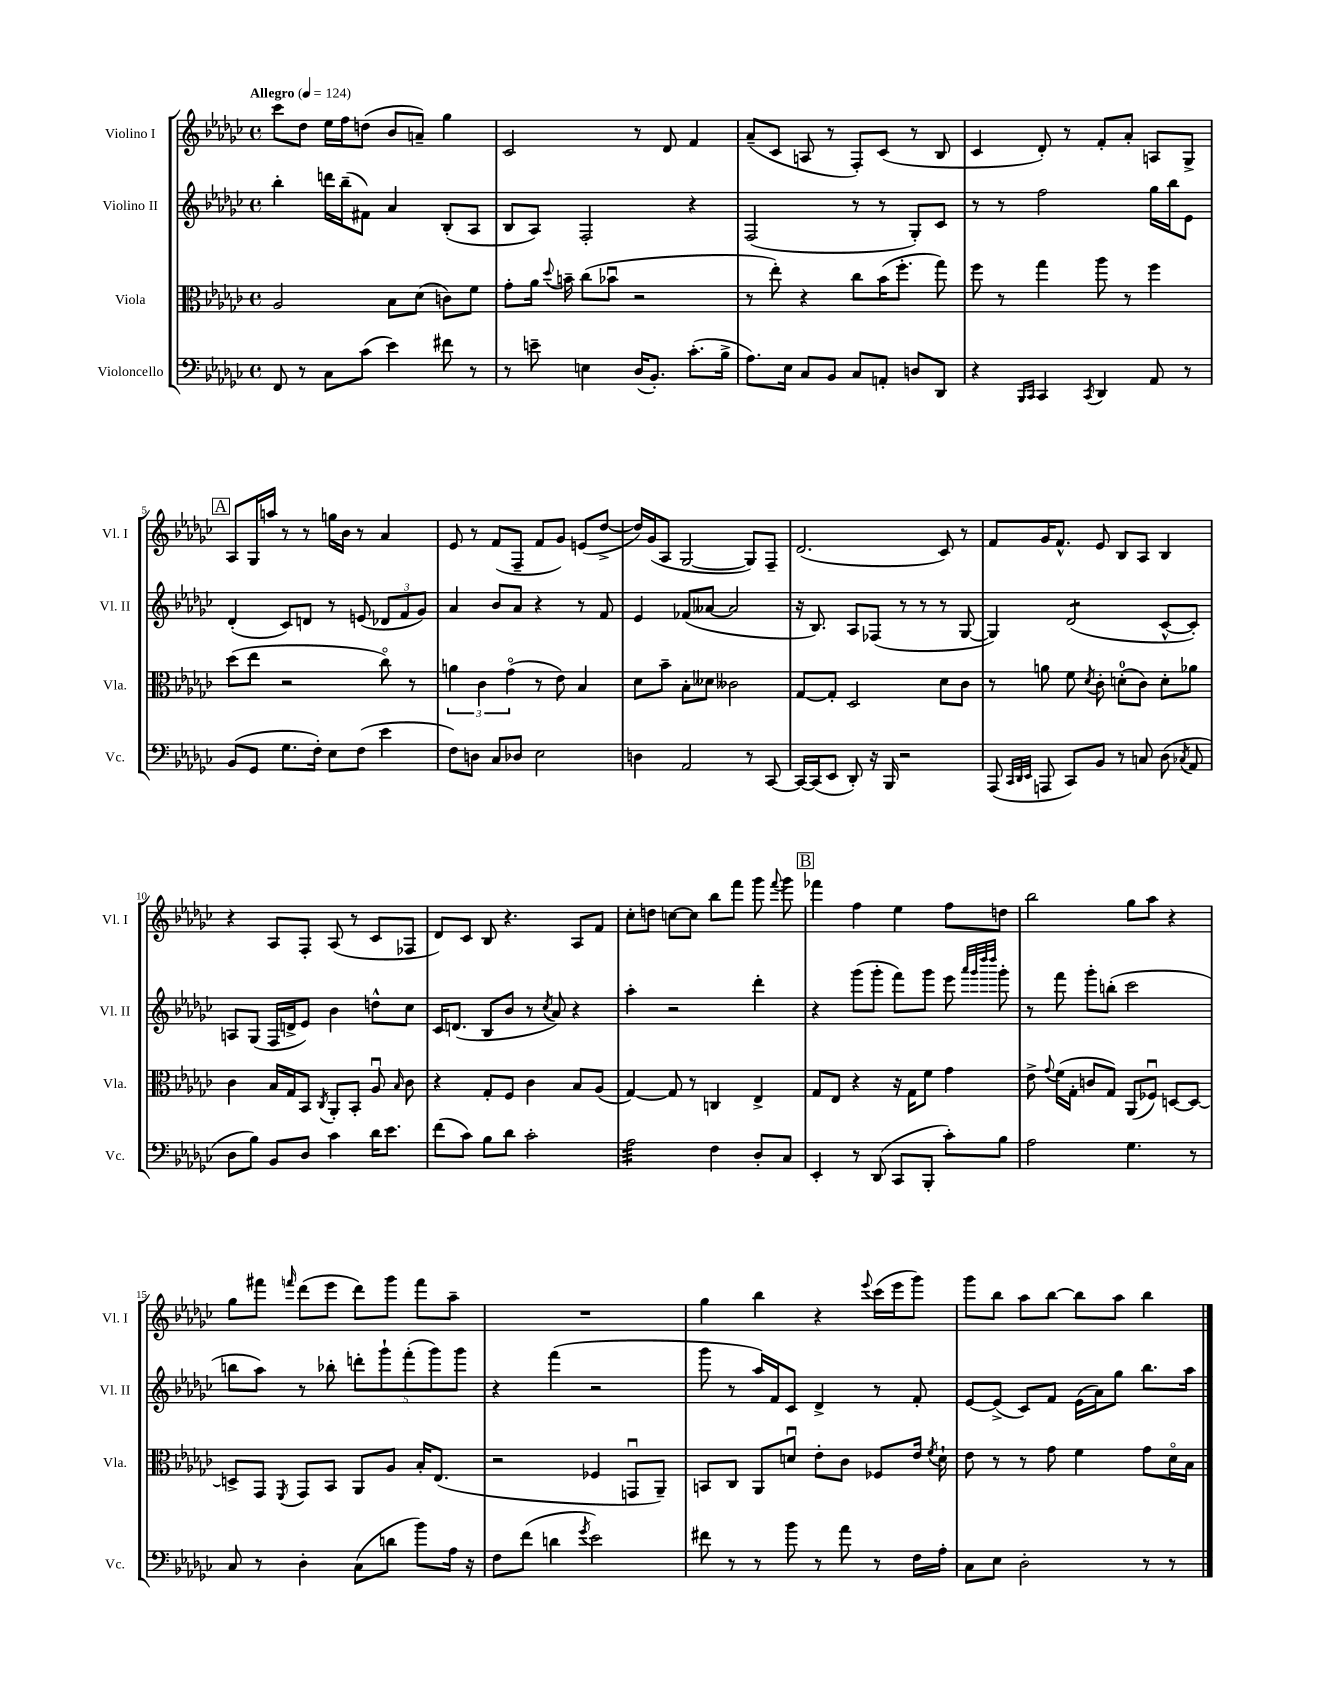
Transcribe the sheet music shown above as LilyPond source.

<<
\new StaffGroup <<
\new Staff = "s0" \with { instrumentName = "Violino I" shortInstrumentName = "Vl. I" } {
    \clef treble \key ges \major \defaultTimeSignature \time 4/4 \tempo "Allegro" 4 = 124
    \autoBeamOff ces'''8[ des''8] ees''16[ f''16 d''8]( bes'8[ a'8]--) ges''4 |
    ces'2 r8 des'8 f'4 |
    aes'8[--( ces'8] a8 r8 f8[-.) ces'8]( r8 bes8 |
    ces'4 des'8-.) r8 f'8[-. aes'8]-. a8[ ges8]-> |
    \mark \markup { \box "A" } aes8[ ges16 a''16] r8 r8 g''16[ bes'16] r8 aes'4 |
    ees'8 r8 f'8[( f8]-- f'8[ ges'8]) e'8[( des''8]~-> |
    des''16[) ges'16( aes8] ges2~ ges8[) f8]-- |
    des'2.( ces'8) r8 |
    f'8[ ges'16 f'8.]-^ ees'8 bes8[ aes8] bes4 |
    r4 aes8[ f8]-. aes8( r8 ces'8[ fes8] |
    des'8[) ces'8] bes8 r4. aes8[ f'8] |
    ces''8[-. d''8] c''8[~ c''8] bes''8[ f'''8] ges'''8 \appoggiatura { f'''8 } ges'''8 |
    \mark \markup { \box "B" } fes'''4 f''4 ees''4 f''8[ d''8] |
    bes''2 ges''8[ aes''8] r4 |
    ges''8[ fis'''8] \grace { f'''16 } des'''8[( ees'''8] des'''8[) ges'''8] f'''8[ aes''8]-- |
    R1 |
    ges''4 bes''4 r4 \appoggiatura { ees'''8 } ces'''16[( ees'''16 ges'''8]) |
    ges'''8[ bes''8] aes''8[ bes''8]~ bes''8[ aes''8] bes''4 \bar "|." |
}
\new Staff = "s1" \with { instrumentName = "Violino II" shortInstrumentName = "Vl. II" } {
    \clef treble \key ges \major \defaultTimeSignature \time 4/4
    \autoBeamOff bes''4-. d'''16[ bes''16--( fis'8]) aes'4 bes8[-.( aes8] |
    bes8[ aes8]) f2-. r4 |
    f2( r8 r8 ges8[-.) ces'8] |
    r8 r8 f''2 ges''16[ bes''16 ees'8] |
    \mark \markup { \box "A" } des'4-.( ces'8[) d'8] r8 e'8( \tuplet 3/2 { des'8[ f'8 ges'8]) } |
    aes'4 bes'8[ aes'8] r4 r8 f'8 |
    ees'4 fes'8[( aeses'8]~ aeses'2 |
    r16 bes8.) aes8[ fes8]( r8 r8 r8 ges8~ |
    ges4) des'2:8( ces'8[~-^ ces'8]-.) |
    a8[ ges8]( f16[ d'16-> ees'8]) bes'4 d''8[-^ ces''8] |
    ces'16[ d'8.]( bes8[ bes'8] r8 \acciaccatura { ces''8 } aes'8) r4 |
    aes''4-. r2 des'''4-. |
    \mark \markup { \box "B" } r4 ges'''8[( ges'''8]-. f'''8[) ges'''8] ees'''8 \grace { aes'''32[ ges'''32 des''''32 des''''32] } ges'''8-. |
    r8 f'''8 ges'''8[-. b''8]-.( ces'''2 |
    b''8[ aes''8]) r8 bes''8-. \tuplet 5/4 { d'''8[-. ges'''8-! f'''8-.( ges'''8) ges'''8] } |
    r4 f'''4( r2 |
    ges'''8 r8 aes''16[) f'16 ces'8] des'4-> r8 f'8-. |
    ees'8[~ ees'8]->( ces'8[) f'8] ees'16[( aes'16) ges''8] bes''8.[ aes''16] \bar "|." |
}
\new Staff = "s2" \with { instrumentName = "Viola" shortInstrumentName = "Vla." } {
    \clef alto \key ges \major \defaultTimeSignature \time 4/4
    \autoBeamOff aes2 bes8[ des'8]( c'8[) f'8] |
    ges'8[-. aes'16] \appoggiatura { des''8 } b'16-- ces''8[( bes'8]\downbow r2 |
    r8 ees''8-.) r4 ces''8[ bes'16( f''8.]-. ges''8) |
    f''8 r8 ges''4 aes''8 r8 f''4 |
    \mark \markup { \box "A" } des''8[( ees''8] r2 ces''8\flageolet) r8 |
    \tuplet 3/2 { a'4 ces'4 ges'4\flageolet( } r8 ees'8) bes4 |
    des'8[ bes'8]-- bes8[-. deses'8] ceses'2 |
    ges8[~ ges8]-. des2 des'8[ ces'8] |
    r8 a'8 f'8 \acciaccatura { des'8 } ces'8-. d'8[-0-.( ces'8]) d'8[-. aes'8] |
    ces'4 bes16[ ges16 bes,8] \acciaccatura { ces8 } aes,8[-. bes,8]-. aes8\downbow \grace { bes16 } ces'8 |
    r4 ges8[-. f8] ces'4 bes8[ aes8]( |
    ges4~) ges8 r8 c4 ees4-> |
    \mark \markup { \box "B" } ges8[ ees8] r4 r16 ges16[ f'8] ges'4 |
    ees'8-> \appoggiatura { ges'8 } f'16[( ges16]-. c'8[ ges8]) aes,8[( fes8]\downbow) d8[~ d8]~ |
    d8[-> ges,8] \acciaccatura { f,8 } ges,8[ bes,8] aes,8[ aes8] bes16[-. ees8.]( |
    r2 fes4 g,8[\downbow aes,8]--) |
    b,8[ ces8] aes,8[ d'8]\downbow ees'8[-. ces'8] fes8[ ees'16] \acciaccatura { f'8 } d'16-! |
    ees'8 r8 r8 ges'8 f'4 ges'8[ des'16\flageolet bes16] \bar "|." |
}
\new Staff = "s3" \with { instrumentName = "Violoncello" shortInstrumentName = "Vc." } {
    \clef bass \key ges \major \defaultTimeSignature \time 4/4
    \autoBeamOff f,8 r8 ces8[ ces'8]( ees'4) fis'8 r8 |
    r8 e'8-- e4 des16[( bes,8.]-.) ces'8.[-.( bes16]-> |
    aes8.[) ees16] ces8[ bes,8] ces8[ a,8]-. d8[ des,8] |
    r4 \grace { bes,,16[ ces,16] } ces,4 \acciaccatura { ces,8 } des,4 aes,8 r8 |
    \mark \markup { \box "A" } bes,8[( ges,8] ges8.[ f16]-.) ees8[ f8]( ees'4 |
    f8[) d8] ces8[ des8] ees2 |
    d4 aes,2 r8 ces,8~ |
    ces,16[~ ces,16( ees,8] des,8-.) r16 bes,,16 r2 |
    aes,,8( \grace { ces,32[ des,32 ees,32] } a,,8 ces,8[) bes,8] r8 c8 des8( \acciaccatura { ces8 } aes,8 |
    des8[ bes8]) bes,8[ des8] ces'4 des'16[ ees'8.] |
    f'8[( ces'8]) bes8[ des'8] ces'2-. |
    aes2:32 f4 des8[-. ces8] |
    \mark \markup { \box "B" } ees,4-. r8 des,8( ces,8[ bes,,8]-. ces'8[-.) bes8] |
    aes2 ges4. r8 |
    ces8 r8 des4-. ces8[( d'8] bes'8[) aes16] r16 |
    f8[ f'8]( d'4 \acciaccatura { ges'8 } ees'2) |
    fis'8 r8 r8 bes'8 r8 aes'8 r8 f16[ aes16]-. |
    ces8[ ees8] des2-. r8 r8 \bar "|." |
}
>>
>>
